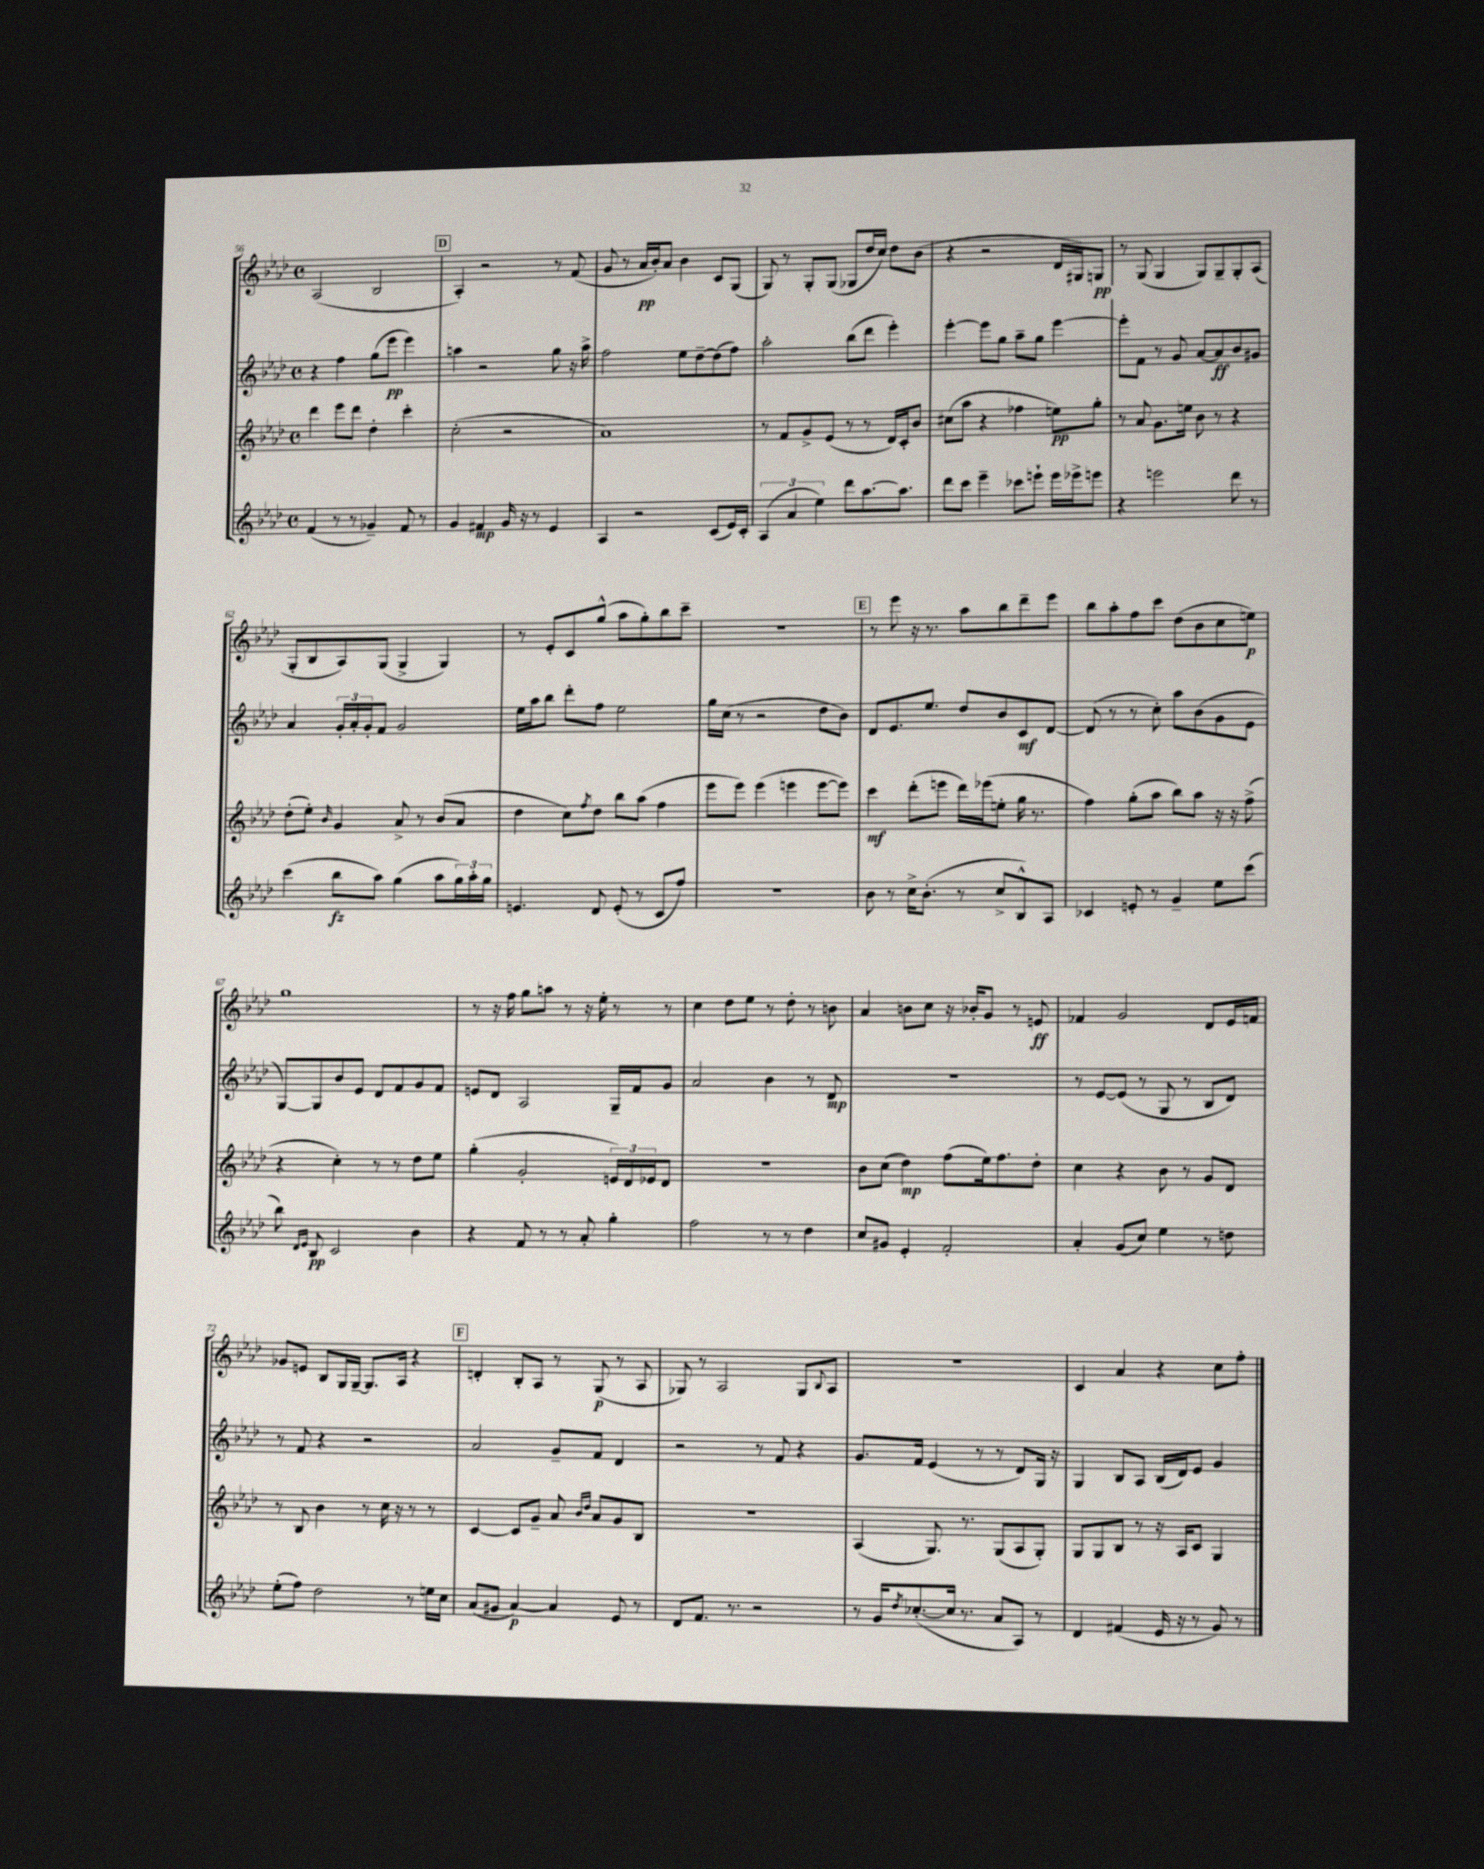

**kern	**kern	**kern	**kern
*staff4	*staff3	*staff2	*staff1
*clefG2	*clefG2	*clefG2	*clefG2
*k[b-e-a-d-]	*k[b-e-a-d-]	*k[b-e-a-d-]	*k[b-e-a-d-]
*M4/4	*M4/4	*M4/4	*M4/4
*met(c)	*met(c)	*met(c)	*met(c)
(4f	4ddd-	4r	(2A-
8r	8eee-	4ff	.
8r	8ddd-	.	.
4g-~)	4dd-'	(8gg	2B-
.	.	8eee-	.
8f	4ccc'	4eee-)	.
8r	.	.	.
=	=	=	=
4g	(2cc'	4aa	4A-')
4f#	.	2r	2r
16g	2r	.	.
16r	.	.	.
8r	.	.	.
4e-	.	8gg	8r
.	.	16r	(8f
.	.	16aa^	.
=	=	=	=
4A-	1a-)	2ff	8g
.	.	.	8r
2r	.	.	16a-
.	.	.	16b-')
.	.	.	8a-
.	.	8ee-	4b-
.	.	[8dd-~	.
(8c	.	(8dd-]	8c
16e-)	.	8ff)	(8G
16c'	.	.	.
=	=	=	=
(6A-	8r	2aa-'	8G)
.	8f	.	8r
6a-	.	.	.
.	8g^	.	8G'
6ee-)	.	.	.
.	(8e-	.	(8G
8ddd-	8r	(8bb-	8G-
[8.aa-	8r	8ddd-	16dd-
.	.	.	16cc)
.	16d-)	4eee-')	8dd-
8.aa-]	16c'	.	.
.	8b-	.	(8b-
=	=	=	=
8ddd-	(8cc#	[4eee-'	4r
8ccc	8aa-	.	.
4eee-~	4r	8eee-]	2r
.	.	8gg	.
8ccc-	4ff-	8aa-~	.
8eee`	.	8gg	.
16eee	8ee)	[4eee-	16d-
16eee-^	.	.	16G#)
8eee	8gg'	.	8G
=	=	=	=
4r	8r	8eee-']	8r
.	8a-	8f	(8G
2eee	8.g	8r	4G
.	.	8g	.
.	16ee	.	.
.	8b-	[8a-	8G)
.	8r	8a-]	8G~
8ddd-	4r	8b-	8G'
8r	.	8g#	(8A-
=	=	=	=
(4ccc	(8dd-'	4a-	8G'
.	8ee-')	.	8B-
.	16qqb-	.	.
8bb-	4g	24g'	8A-)
.	.	24a-'	.
.	.	24g'	.
8aa-)	.	8f	(8G
(4gg	8a-^	2g	4G^
.	8r	.	.
8aa-	(8b-	.	4G)
24gg)	8a-	.	.
24aa-'	.	.	.
24gg	.	.	.
=	=	=	=
4.e	4dd-	16ee-	8r
.	.	16aa-	.
.	.	8bb-	8e-'
.	8cc)	8ddd-'	8c
.	8qff	.	.
8d-	8dd-	8ff	(8gg^^
(8e'	8bb-	2ee-	8aa-
8r	(8aa-	.	8gg')
8c	4ff	.	8bb-
8ff)	.	.	8ccc~
=	=	=	=
1r	8eee-	16gg	1r
.	.	(16cc	.
.	8eee-)	8r	.
.	(4eee-	2r	.
.	4eee	.	.
.	[8eee	8dd-	.
.	8eee])	8b-)	.
=	=	=	=
8b-	4ccc	8d-	8r
8r	.	8.e-	8eee-
16cc^	(8ddd-'	.	16r
(8.b-'	.	8.ee-	8.r
.	8eee	.	.
8r	16ddd-)	8dd-	8aa-
.	(16eee-	.	.
8cc^	8ee'	8b-	8bb-
8B-^^)	16gg	8c	8ddd-~
.	8.r	.	.
8A-	.	[8d-	8eee-
=	=	=	=
4c-	4ff)	(8d-]	8bb-
.	.	8r	8aa-'
8e'	(8gg'	8r	8ff
8r	8aa-	8cc')	8ccc
4g~	8bb-)	8aa-	(8dd-
.	8aa-	(8b-	8b-
8ee-	16r	8g	8cc
.	16r	.	.
(8ccc	(8ff^	8e-	8ee)
=	=	=	=
8bb-)	4r	[8G)	1gg
16qqd-	.	.	.
16qqe-	.	.	.
8B-	.	8G]	.
2c	4cc')	8b-	.
.	.	8e-	.
.	8r	8d-	.
.	8r	8f	.
4b-	8dd-	8g	.
.	8ee-	8f	.
=	=	=	=
4r	(4gg'	8e	8r
.	.	8d-	16r
.	.	.	16ff
8f	2g'	2A-	8gg
8r	.	.	8aa
8r	.	.	8r
8a-'	.	.	16r
.	.	.	16ee-'
4gg'	24e)	16G~	8r
.	24d-	.	.
.	.	16f	.
.	24e-	.	.
.	8d-	8g	8r
=	=	=	=
2ff	1r	2a-	4cc
.	.	.	8dd-
.	.	.	8ee-
8r	.	4b-	8r
8r	.	.	8dd-'
4dd-	.	8r	8r
.	.	8d-	8b
=	=	=	=
8cc	8b-	1r	4a-
8g#	(8cc	.	.
4e-'	4dd-)	.	8b
.	.	.	8cc
2f'	(8ff	.	16r
.	.	.	16b-'
.	16ee-)	.	8g
.	8.ff	.	.
.	.	.	8r
.	8dd-'	.	8e
=	=	=	=
4a-'	4cc	8r	4f-
.	.	[8e-	.
(8g	4r	(8e-]	2g
8cc)	.	8r	.
4ee-	8b-	8G	.
.	8r	8r	.
8r	8g	8B-	8d-
8dd	8d-	8d-)	16e-
.	.	.	16f
=	=	=	=
(8ee-'	8r	8r	8g-
8ff)	8B-	8f	8e
2dd-	4b-	4r	8B-
.	.	.	16G
.	.	.	[16G~
.	8r	2r	8.G]
.	16cc	.	.
.	16r	.	16A-
8r	8r	.	4r
16ee	8r	.	.
16cc	.	.	.
=	=	=	=
(8a-	[4c	2a-	4d'
8g#	.	.	.
[4a-)	8c]	.	8B-'
.	8g~	.	8A-
4a-]	8a-	8g~	8r
.	16qqb-	.	.
.	16qqdd-	.	.
.	8a-	8f	(8G
8e-	8g	4d-	8r
8r	8B-	.	8A-
=	=	=	=
8d-	1r	2r	8G-)
8.f	.	.	8r
.	.	.	2A-
8.r	.	.	.
2r	.	8r	.
.	.	8f	.
.	.	4r	8G-
.	.	.	8qqB-
.	.	.	8A-
=	=	=	=
8r	(4A-	8.g	1r
16g	.	.	.
8qdd-	.	.	.
([8.cc-'	.	16f	.
.	8.G)	(4e-	.
16cc-]	.	.	.
8.r	8.r	.	.
.	.	8r	.
8a-	(8G	8r	.
8A-)	8A-	8d-)	.
8r	8G')	16G	.
.	.	16r	.
=	=	=	=
4d-	8G	4G	4c
.	8G	.	.
(4f#	8B-	8B-	4a-
.	8r	8A-	.
16e-	16r	(16B-	4r
16r	16A-	16d-)	.
8r	8c	8e-	.
8g)	4G	4g	8cc
8r	.	.	8ff'
==	==	==	==
*-	*-	*-	*-
